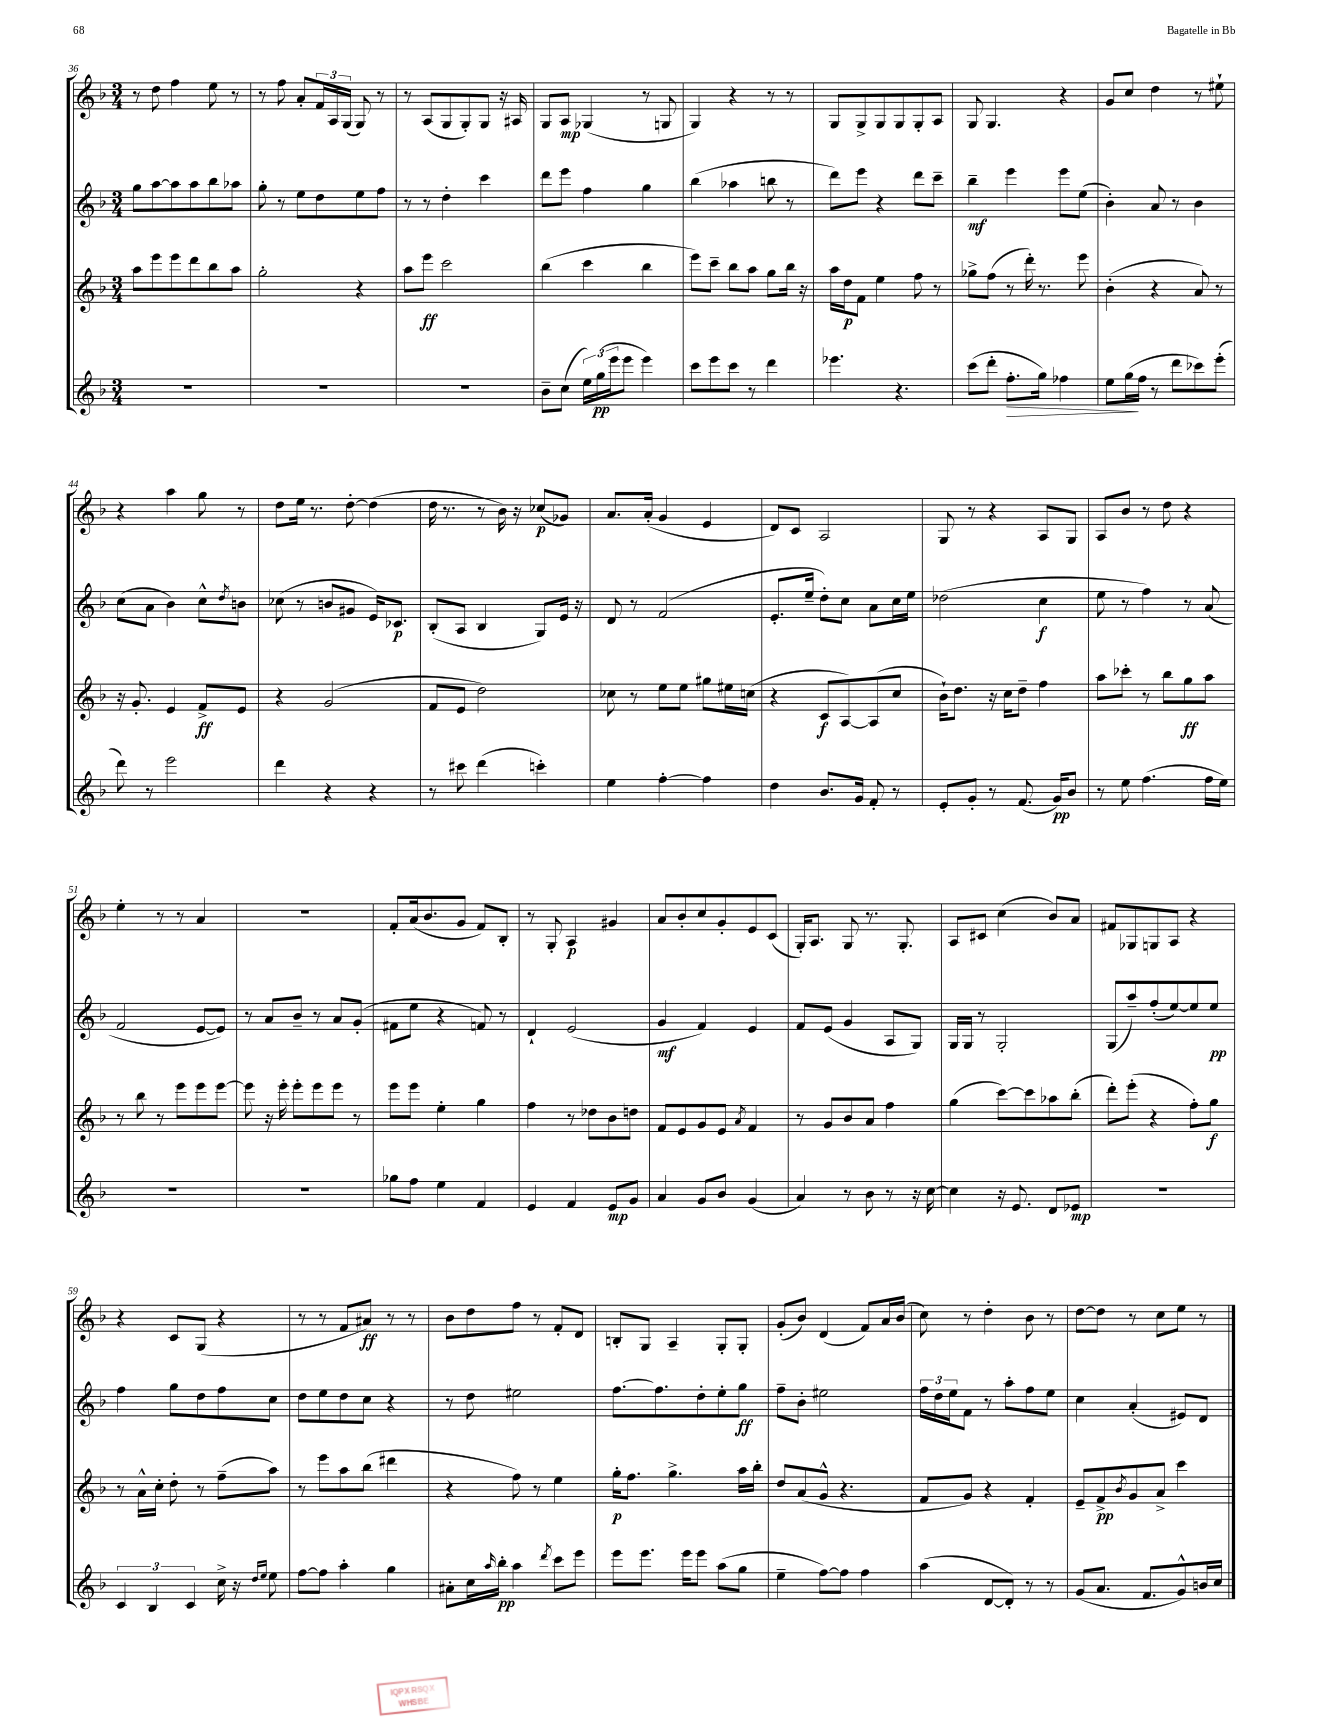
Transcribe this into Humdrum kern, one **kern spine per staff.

**kern	**kern	**kern	**kern
*staff4	*staff3	*staff2	*staff1
*clefG2	*clefG2	*clefG2	*clefG2
*k[b-]	*k[b-]	*k[b-]	*k[b-]
*M3/4	*M3/4	*M3/4	*M3/4
2.r	8aa\L	8gg\L	8r
.	8eee\	[8aa\	8dd\
.	8eee\	8aa\]	4ff\
.	8ddd\	8aa\	.
.	8bb-\	8bb-\	8ee\
.	8aa\J	8aa-\J	8r
=	=	=	=
2.r	2gg'\	8gg'\	8r
.	.	8r	8ff\
.	.	8ee\L	8a'/L
.	.	8dd\	24f/L
.	.	.	24A/
.	.	.	(24G/JJ
.	4r	8ee\	8G/)
.	.	8ff\J	8r
=	=	=	=
2.r	8aa\L	8r	8r
.	8eee\J	8r	(8A/L
.	2ccc\	4dd'\	8G/
.	.	.	8G'/)
.	.	4ccc\	8G/J
.	.	.	16r
.	.	.	16A#/
=	=	=	=
8b-~\L	(4bb-\	8ddd\L	8G/L
(8cc\J	.	8eee\J	8A/J
24ee\LL)	4ccc\	4ff\	(4G-/
(24gg\	.	.	.
24eee\J	.	.	.
8eee\J	.	.	.
4eee\)	4bb-\	4gg\	8r
.	.	.	8G/
=	=	=	=
8ccc\L	8eee\L)	(4bb-\	4G/)
8eee\	8ccc~\J	.	.
8ccc\J	8bb-\L	4aa-\	4r
8r	8aa\J	.	.
4ddd\	8gg\L	8bb\	8r
.	16bb-\Jk	8r	8r
.	16r	.	.
=	=	=	=
4.eee-\	16aa\LL	8ddd\L)	8G/L
.	16dd\J	.	.
.	8f\J	8eee\J	8G^/
.	4ee\	4r	8G/
4.r	.	.	8G/
.	8ff\	8ddd\L	8G'/
.	8r	8ccc~\J	8A/J
=	=	=	=
(8ccc\L	8gg-^\L	4bb-~\	8G/
8ddd'\J	(8ff\J	.	4.G/
8.ff'\L	8r	4eee\	.
.	16ddd'\)	.	.
16gg\Jk)	8.r	.	.
4ff-\	.	8eee\L	4r
.	8eee\	(8ee\J	.
=	=	=	=
8ee\L	(4b-'\	4b-'\)	8g/L
(16gg\L	.	.	8cc/J
16ff\JJ	.	.	.
8r	4r	8a/	4dd\
8ddd\L	.	8r	.
8ccc-\)	8a/)	4b-\	8r
(8eee'\J	8r	.	8ee#`\
=	=	=	=
8ddd\)	16r	(8cc\L	4r
.	8.g'/	.	.
8r	.	8a\J	.
2eee\	4e/	4b-\)	4aa\
.	8f^/L	8cc^^\L	8gg\
.	.	8qdd/	.
.	8e/J	8b\J	8r
=	=	=	=
4ddd\	4r	(8cc-\	8dd\L
.	.	8r	16ee\Jk
.	.	.	8.r
4r	(2g/	8b/L	.
.	.	8g#/J	[8dd'\
4r	.	16e/LK)	(4dd\]
.	.	8.c-/J	.
=	=	=	=
8r	8f/L	(8B-'/L	16dd\
.	.	.	8.r
8ccc#\	8e/J	8A/J	.
(4ddd\	2dd\)	4B-/	8r
.	.	.	16b-\)
.	.	.	16r
4ccc'\)	.	8G/L)	(8cc-/L
.	.	16e/Jk	8g-/J)
.	.	16r	.
=	=	=	=
4ee\	8cc-\	8d/	8.a/L
.	8r	8r	.
.	.	.	(16a'/Jk
[4ff'\	8ee\L	(2f/	4g/
.	8ee\J	.	.
4ff\]	8gg#\L	.	4e/
.	16ee#\L	.	.
.	(16cc\JJ	.	.
=	=	=	=
4dd\	4r	8.e'/L	8d/L)
.	.	.	8c/J
.	.	16ee~/Jk	.
8.b-/L	8c/L	8dd'\L)	2A/
.	[8A/)	8cc\J	.
16g/Jk	.	.	.
8f'/	(8A/]	8a\L	.
8r	8cc/J	16cc\L	.
.	.	16ee\JJ	.
=	=	=	=
8e'/L	16b-`\LK)	(2dd-\	8G/
.	8.dd\J	.	.
8g'/J	.	.	8r
8r	16r	.	4r
.	16cc\LK	.	.
(8.f/	8dd~\J	.	.
.	4ff\	4cc\	8A/L
16g/LK)	.	.	.
8b-/J	.	.	8G/J
=	=	=	=
8r	8aa\L	8ee\	8A/L
8ee\	8ccc-'\J	8r	8b-/J
(4.ff\	8r	4ff\)	8r
.	8bb-\L	.	8dd\
.	8gg\	8r	4r
16ff\LL	8aa\J	(8a/	.
16ee\JJ)	.	.	.
=	=	=	=
2.r	8r	2f/	4ee'\
.	8bb-\	.	.
.	8r	.	8r
.	8eee\L	.	8r
.	8eee\	[8e/L	4a/
.	[8eee\J	8e/]J)	.
=	=	=	=
2.r	8eee\]	8r	2.r
.	16r	8a/L	.
.	16eee'\	.	.
.	8eee'\L	8b-~/J	.
.	8eee\	8r	.
.	8eee\J	8a/L	.
.	8r	(8g'/J	.
=	=	=	=
8gg-\L	8eee\L	8f#\L	8f'/L
8ff\J	8eee\J	8ee\J	(16a/k
.	.	.	8.b-/
4ee\	4ee'\	4r	.
.	.	.	8g/J
4f/	4gg\	8f/)	8f/L)
.	.	8r	8B-'/J
=	=	=	=
4e/	4ff\	4d`/	8r
.	.	.	8G'/
4f/	8r	(2e/	4A/
.	8dd-\L	.	.
8e/L	8b-\	.	4g#/
8g/J	8dd\J	.	.
=	=	=	=
4a/	8f/L	4g/	8a/L
.	8e/	.	8b-'/
8g/L	8g/	4f/)	8cc/
8b-/J	8e/J	.	8g'/
.	8qa/	.	.
(4g/	4f/	4e/	8e/
.	.	.	(8c/J
=	=	=	=
4a/)	8r	8f/L	16G'/LK)
.	.	.	8.A/J
.	8g/L	(8e/J	.
8r	8b-/	4g/	8G/
8b-\	8a/J	.	8.r
8r	4ff\	8A/L	.
.	.	.	8.G'/
16r	.	8G/J)	.
[16cc\	.	.	.
=	=	=	=
4cc\]	(4gg\	16G/LL	8A/L
.	.	16G/JJ	.
.	.	8r	8c#/J
16r	[8ccc\L)	2G'/	(4cc\
8.e/	.	.	.
.	8ccc\]	.	.
8d/L	8aa-\	.	8b-/L)
8e-/J	(8bb-'\J	.	8a/J
=	=	=	=
2.r	8ddd'\L)	(8G/L	8f#/L
.	(8eee'\J	8aa~/)	8G-/
.	4r	(8ff'/	8G/
.	.	[8ee/)	8A/J
.	8ff'\L)	8ee/]	4r
.	8gg\J	8ee/J	.
=	=	=	=
6c/	8r	4ff\	4r
.	16a^^\LL	.	.
6B-/	.	.	.
.	16cc'\JJ	.	.
.	8dd'\	8gg\L	8c/L
6c/	.	.	.
.	8r	8dd\	(8G/J
16cc^\	(8ff~\L	8ff\	4r
16r	.	.	.
16qqdd/LL	.	.	.
16qqee/JJ	.	.	.
8ee\	8aa\J)	8cc\J	.
=	=	=	=
[8ff\L	8r	8dd\L	8r
8ff\]J	8eee\L	8ee\	8r
4aa'\	8aa\	8dd\	8f/L
.	(8bb-\J	8cc\J	8a#/J)
4gg\	4ddd#\	4r	8r
.	.	.	8r
=	=	=	=
8a#'\L	4r	8r	8b-\L
16cc\L	.	8dd\	8dd\
16qqaa/	.	.	.
16bb-'\JJ	.	.	.
4aa\	8ff\)	2ee#\	8ff\J
.	8r	.	8r
8qddd/	.	.	.
8ccc\L	4ee\	.	8f'/L
8eee\J	.	.	8d/J
=	=	=	=
8eee\L	16gg'\LK	[8.ff\L	8B'/L
.	8.ff\J	.	.
8.eee\J	.	.	8G/J
.	.	8.ff\]	.
.	4.gg^\	.	4A~/
16eee\LK	.	.	.
8eee\J	.	8dd'\	.
(8aa\L	.	8ee'\	8G'/L
8gg\J	16aa\LL	8gg\J	8G'/J
.	16bb-'\JJ	.	.
=	=	=	=
4ee~\	8dd/L	8ff~\L	(8g'/L
.	(8a/	8b-'\J	8b-/J)
[8ff\L)	8g^^/J	2ee#\	(4d/
8ff\]J	4.r	.	.
4ff\	.	.	8f/L)
.	.	.	16a/L
.	.	.	(16b-/JJ
=	=	=	=
(4aa\	8f/L	24ff\LL	8cc\)
.	.	24dd\	.
.	.	24ee\J	.
.	8g/J)	8f\J	8r
[8d/L	4r	8r	4dd'\
8d'/]J)	.	8aa'\L	.
8r	4f'/	8ff\	8b-\
8r	.	8ee\J	8r
=	=	=	=
(8g/L	8e~/L	4cc\	[8dd\L
8.a/J	8f^/	.	8dd\]J
.	8qb-/	.	.
.	8g/	(4a'/	8r
8.f/L	.	.	.
.	8a^/J	.	8cc\L
8g^^/)	4ccc\	8e#/L)	8ee\J
16b/L	.	8d/J	8r
16cc/JJ	.	.	.
==	==	==	==
*-	*-	*-	*-
